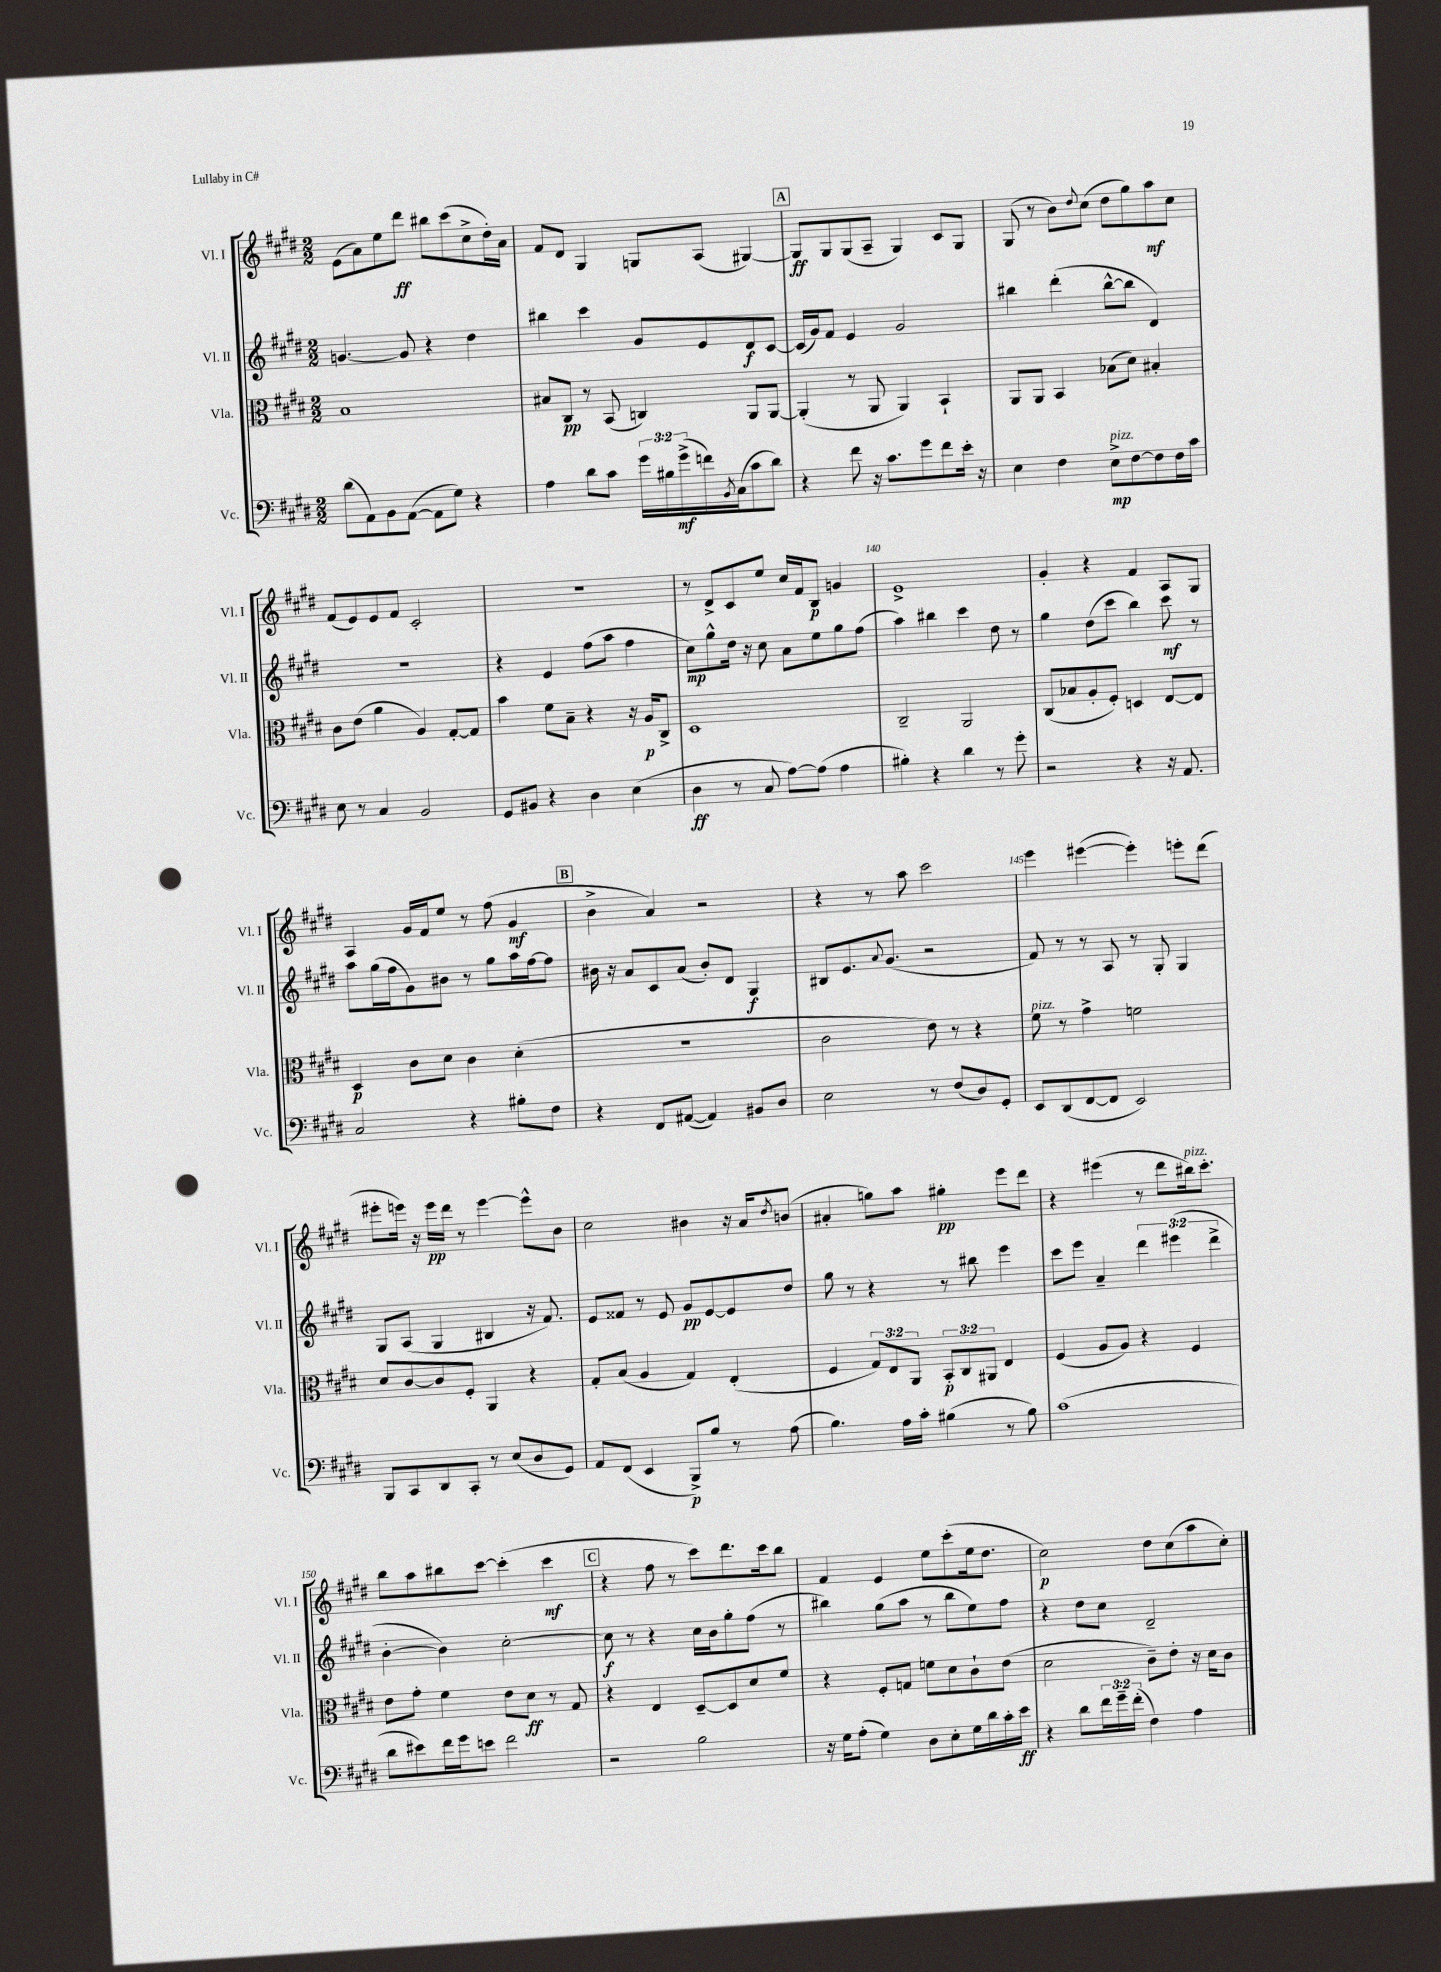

**kern	**dynam	**kern	**dynam	**kern	**dynam	**kern	**dynam
*part4	*part4	*part3	*part3	*part2	*part2	*part1	*part1
*staff4	*staff4	*staff3	*staff3	*staff2	*staff2	*staff1	*staff1
*I"Vc.	*	*I"Vla.	*	*I"Vl. II	*	*I"Vl. I	*
*I'Vc.	*	*I'Vla.	*	*I'Vl. II	*	*I'Vl. I	*
*clefF4	*	*clefC3	*	*clefG2	*	*clefG2	*
*k[f#c#g#d#]	*	*k[f#c#g#d#]	*	*k[f#c#g#d#]	*	*k[f#c#g#d#]	*
*M2/2	*	*M2/2	*	*M2/2	*	*M2/2	*
=133	=133	=133	=133	=133	=133	=133	=133
(8d#\L	.	1B	.	[4.gn/	.	(8e\L	.
8AA\)	.	.	.	.	.	8a\)	.
8BB\	.	.	.	.	.	8ee\	.
([8AA\J	.	.	.	8g/]	.	8ddd#\J	ff
8AA\L]	.	.	.	4r	.	8bb#X\L	.
8G#\J)	.	.	.	.	.	(8ccc#\	.
4r	.	.	.	4dd#\	.	8cc#^\	.
.	.	.	.	.	.	16dd#'\L)	.
.	.	.	.	.	.	16a\JJ	.
=134	=134	=134	=134	=134	=134	=134	=134
4A\	.	8B#X/L	.	4bb#X\	.	8f#/L	.
.	.	8C#/J	pp	.	.	8d#/J	.
8d#\L	.	8r	.	4ccc#\	.	4G#/	.
8c#\J	.	(8BB/	.	.	.	.	.
24g#\LL	.	4Cn/)	.	8g#/L	.	8Gn/L	.
24B#X\	.	.	.	.	.	.	.
(24g#^\	mf	.	.	.	.	.	.
16fn\)	.	.	.	8e/	.	(8A/J	.
8qBB/	.	.	.	.	.	.	.
(16C#\J	.	.	.	.	.	.	.
8c#\	.	8AA/L	.	8d#/	f	[4G#X/)	.
8d#\J)	.	[8AA/J	.	[8c#/J	.	.	.
!!LO:REH:place=s1:t=A
=135	=135	=135	=135	=135	=135	=135	=135
4r	.	(4AA'/]	.	(16c#/LL]	.	8G#/L]	ff
.	.	.	.	16g#/J)	.	.	.
.	.	.	.	8f#/J	.	8G#/	.
8f#\	.	8r	.	4e/	.	(8G#/	.
16r	.	8AA/	.	.	.	8A~/J	.
8.c#\L	.	.	.	.	.	.	.
.	.	4AA/)	.	2g#/	.	4G#/)	.
8g#\	.	.	.	.	.	.	.
8f#\	.	4BB`/	.	.	.	8c#/L	.
16e'\Jk	.	.	.	.	.	8G#/J	.
16r	.	.	.	.	.	.	.
=136	=136	=136	=136	=136	=136	=136	=136
4E\	.	8AA/L	.	4bb#X\	.	(8G#/	.
.	.	8AA/J	.	.	.	8r	.
4F#\	.	4BB/	.	(4ddd#'\	.	8b\L)	.
.	.	.	.	.	.	8qqdd#/	.
.	.	.	.	.	.	(8cc#\J	.
!LO:TX:a:i:t=pizz.	!	!	!	!	!	!	!
8E^\L	mp	(8B-X\L	.	[8bb#^^\L	.	8dd#\L	.
[8F#\	.	8d#\J)	.	8bb#\J]	.	8gg#\)	.
8F#\]	.	4B#X'/	.	4d#/)	.	8aa\	mf
16F#\L	.	.	.	.	.	8cc#\J	.
16c#\JJ	.	.	.	.	.	.	.
!!LO:LB:g=z
=137	=137	=137	=137	=137	=137	=137	=137
8E\	.	8c#\L	.	1r	.	(8f#/L	.
8r	.	(8e\J	.	.	.	8e/)	.
4C#/	.	4a\	.	.	.	8e/	.
.	.	.	.	.	.	8f#/J	.
2BB/	.	4A/)	.	.	.	2c#'/	.
.	.	[8G#'/L	.	.	.	.	.
.	.	8G#/J]	.	.	.	.	.
=138	=138	=138	=138	=138	=138	=138	=138
8GG#/L	.	4b\	.	4r	.	1r	.
8BB#X/J	.	.	.	.	.	.	.
4r	.	8f#\L	.	4e/	.	.	.
.	.	8B~\J	.	.	.	.	.
4D#\	.	4r	.	(8ff#\L	.	.	.
.	.	.	.	8aa\J	.	.	.
(4E\	.	16r	.	4ff#\	.	.	.
.	.	16A/KL	p	.	.	.	.
.	.	8C#^/J	.	.	.	.	.
=139	=139	=139	=139	=139	=139	=139	=139
4D#\	ff	1D#	.	8cc#\L)	mp	8r	.
.	.	.	.	8gg#^^\	.	8d#^/L	.
8r	.	.	.	16dd#\Jk	.	8c#/	.
.	.	.	.	16r	.	.	.
8C#/	.	.	.	8cc#\	.	8ee/J	.
[8A\L)	.	.	.	8a\L	.	16cc#/LL	.
.	.	.	.	.	.	16f#/J	.
(8A\J]	.	.	.	8ee\	.	8B/J	p
4A\	.	.	.	8gg#\	.	4gn/	.
.	.	.	.	(8ff#\J	.	.	.
=140	=140	=140	=140	=140	=140	=140	=140
4B#X'\)	.	2C#~/	.	4aa\)	.	1e^	.
4r	.	.	.	4bb#X\	.	.	.
4d#\	.	2AA/	.	4ccc#\	.	.	.
8r	.	.	.	8dd#\	.	.	.
8g#'\	.	.	.	8r	.	.	.
=141	=141	=141	=141	=141	=141	=141	=141
2r	.	(8C#/L	.	4gg#\	.	4g#'/	.
.	.	8B-X/	.	.	.	.	.
.	.	8A'/	.	(8dd#\L	.	4r	.
.	.	8F#'/J)	.	8ccc#\J	.	.	.
4r	.	4Dn/	.	4bb\)	.	4f#/	.
16r	.	[8E/L	.	8ccc#\	mf	8A/L	.
8.AA/	.	.	.	.	.	.	.
.	.	8E/J]	.	8r	.	8G#/J	.
!!LO:LB:g=z
=142	=142	=142	=142	=142	=142	=142	=142
2C#/	.	4D#/	p	8aa\L	.	4A/	.
.	.	.	.	(16gg#\L	.	.	.
.	.	.	.	16ff#\J	.	.	.
.	.	8c#\L	.	8g#\)	.	16g#/LL	.
.	.	.	.	.	.	16f#/J	.
.	.	8d#\J	.	8b#X\J	.	8ee/J	.
4r	.	4c#\	.	8r	.	8r	.
.	.	.	.	8gg#\L	.	(8ff#\	.
8B#X'\L	.	(4d#'\	.	16aa\L	.	4g#/	mf
.	.	.	.	[16ff#\J	.	.	.
8F#\J	.	.	.	8ff#\J]	.	.	.
!!LO:REH:place=s1:t=B
=143	=143	=143	=143	=143	=143	=143	=143
4r	.	1r	.	16b#X\	.	4b^\	.
.	.	.	.	16r	.	.	.
.	.	.	.	8a/L	.	.	.
8FF#/L	.	.	.	8c#/	.	4a/)	.
([8AA#X/J	.	.	.	(8a/J	.	.	.
4AA#/])	.	.	.	8b#'/L)	.	2r	.
.	.	.	.	8d#/J	.	.	.
8BB#X/L	.	.	.	4G#/	f	.	.
8D#/J	.	.	.	.	.	.	.
=144	=144	=144	=144	=144	=144	=144	=144
2E\	.	2c#\	.	8B#X/L	.	4r	.
.	.	.	.	8.e/	.	.	.
.	.	.	.	.	.	8r	.
.	.	.	.	8qqa/	.	.	.
.	.	.	.	(8.g#/J	.	.	.
.	.	.	.	.	.	8aa\	.
8r	.	8e\)	.	2r	.	2ccc#\	.
(8F#/L	.	8r	.	.	.	.	.
8D#/)	.	4r	.	.	.	.	.
8GG#'/J	.	.	.	.	.	.	.
=145	=145	=145	=145	=145	=145	=145	=145
!	!	!LO:TX:a:i:t=pizz.	!	!	!	!	!
8EE/L	.	8f#\	.	8f#/)	.	4eee\	.
(8DD#/	.	8r	.	8r	.	.	.
[8FF#/	.	4g#^\	.	8r	.	([4eee#X\	.
8FF#/J]	.	.	.	8A/	.	.	.
2EE/)	.	2fn\	.	8r	.	4eee#'\])	.
.	.	.	.	8G#'/	.	.	.
.	.	.	.	4G#/	.	8eeen'\L	.
.	.	.	.	.	.	(8ddd#\J	.
!!LO:LB:g=z
=146	=146	=146	=146	=146	=146	=146	=146
8BBB/L	.	8d#/L	.	8G#/L	.	8eee#X'\L	.
8CC#/	.	[8c#/	.	(8A/J	.	16eeen\Jk)	.
.	.	.	.	.	.	16r	.
8DD#/	.	8c#/]	.	4G#/	.	16eee\LL	pp
.	.	.	.	.	.	16ddd#\JJ	.
8CC#'/J	.	8F#'/J	.	.	.	8r	.
8r	.	4AA/	.	4B#X/	.	[4eee\	.
(8E/L	.	.	.	.	.	.	.
8D#/	.	4r	.	16r	.	8eee^^\L]	.
.	.	.	.	8.f#/)	.	.	.
8GG#/J)	.	.	.	.	.	8b\J	.
=147	=147	=147	=147	=147	=147	=147	=147
8AA/L	.	8G#'/L	.	8e/L	.	2cc#\	.
(8FF#/J	.	(8B/J	.	8f##X/J	.	.	.
4EE/	.	4A/	.	8r	.	.	.
.	.	.	.	8e/	.	.	.
8BBB^/L)	p	4G#/)	.	8g#/L	pp	4b#X\	.
8B/J	.	.	.	[8e/	.	.	.
8r	.	(4E'/	.	8e/]	.	16r	.
.	.	.	.	.	.	16a/KL	.
.	.	.	.	.	.	8qdd#/	.
(8A\	.	.	.	8dd#/J	.	(8bn/J	.
=148	=148	=148	=148	=148	=148	=148	=148
4.B\)	.	4F#/	.	8gg#\	.	4a#X'/	.
.	.	.	.	8r	.	.	.
.	.	12G#/L)	.	4r	.	8ggn\L)	.
.	.	12E/	.	.	.	.	.
16A\LL	.	.	.	.	.	8aa\J	.
.	.	12AA/J	.	.	.	.	.
16c#'\JJ	.	.	.	.	.	.	.
(4B#X\	.	12BB'/L	p	8r	.	4gg#X'\	pp
.	.	12C#/	.	.	.	.	.
.	.	.	.	8bb#X\	.	.	.
.	.	12AA#X/J	.	.	.	.	.
8r	.	4E/	.	4eee\	.	8eee\L	.
8B#\)	.	.	.	.	.	8ddd#\J	.
=149	=149	=149	=149	=149	=149	=149	=149
(1c#	.	(4F#/	.	8ccc#\L	.	4r	.
.	.	.	.	8eee\J	.	.	.
.	.	8A/L	.	4a~/	.	(4eee#X\	.
.	.	8A/J)	.	.	.	.	.
.	.	4r	.	6ddd#\	.	8r	.
.	.	.	.	.	.	8ddd#\L	.
.	.	.	.	(6eee#X\	.	.	.
!	!	!	!	!	!	!LO:TX:a:i:t=pizz.	!
.	.	4F#/	.	.	.	16bb#X\k)	.
.	.	.	.	.	.	8.ccc#'\J	.
.	.	.	.	6ddd#^\	.	.	.
!!LO:LB:g=z
=150	=150	=150	=150	=150	=150	=150	=150
8d#\L	.	8e\L	.	[4b'\	.	8bb\L	.
8e#X\)	.	8g#'\J	.	.	.	8aa\	.
16f#\L	.	4f#\	.	4b\])	.	8bb#X\	.
16g#\J	.	.	.	.	.	.	.
8en\J	.	.	.	.	.	[8ccc#\J	.
2f#\	.	8e\L	.	[2cc#'\	.	(4ccc#'\]	.
.	.	8d#\J	ff	.	.	.	.
.	.	8r	.	.	.	4ccc#\	mf
.	.	8G#/	.	.	.	.	.
!!LO:REH:place=s1:t=C
=151	=151	=151	=151	=151	=151	=151	=151
2r	.	4r	.	8cc#\]	f	4r	.
.	.	.	.	8r	.	.	.
.	.	4E/	.	4r	.	8ff#\	.
.	.	.	.	.	.	8r	.
2B\	.	[8D#~/L	.	16cc#\LL	.	8ccc#\L)	.
.	.	.	.	16b\J	.	.	.
.	.	8D#/]	.	8gg#'\	.	8.ddd#\	.
.	.	8d#/	.	(8ff#\J	.	.	.
.	.	.	.	.	.	16ccc#\k	.
.	.	8f#/J	.	8r	.	8bb\J	.
=152	=152	=152	=152	=152	=152	=152	=152
16r	.	4r	.	4bb#X\)	.	4f#/	.
16G#\KL	.	.	.	.	.	.	.
(8A'\J	.	.	.	.	.	.	.
4G#\)	.	8F#'/L	.	(8gg#\L	.	4e/	.
.	.	8Gn/J	.	8aa\J	.	.	.
8D#\L	.	8fn\L	.	8r	.	8ee\L	.
8E'\	.	8d#\	.	8bb#\L	.	(8ccc#'\	.
16G#\L	.	8c#`\	.	8ee\)	.	16ee\k	.
16d#\	.	.	.	.	.	8.dd#\J	.
16c#'\	.	(8e\J	.	8ff#\J	.	.	.
16e\JJ	ff	.	.	.	.	.	.
=153	=153	=153	=153	=153	=153	=153	=153
4r	.	2d#\	.	4r	.	2cc#\)	p
8d#\L	.	.	.	8dd#\L	.	.	.
24f#\L	.	.	.	8cc#\J	.	.	.
24g#~\	.	.	.	.	.	.	.
(24f#'\JJ	.	.	.	.	.	.	.
4F#\)	.	8c#~\L)	.	2d#~/	.	8dd#\L	.
.	.	8e'\J	.	.	.	(8cc#\	.
4A\	.	16r	.	.	.	8aa\	.
.	.	16d#\KL	.	.	.	.	.
.	.	8c#\J	.	.	.	8cc#'\J)	.
==	==	==	==	==	==	==	==
*-	*-	*-	*-	*-	*-	*-	*-
